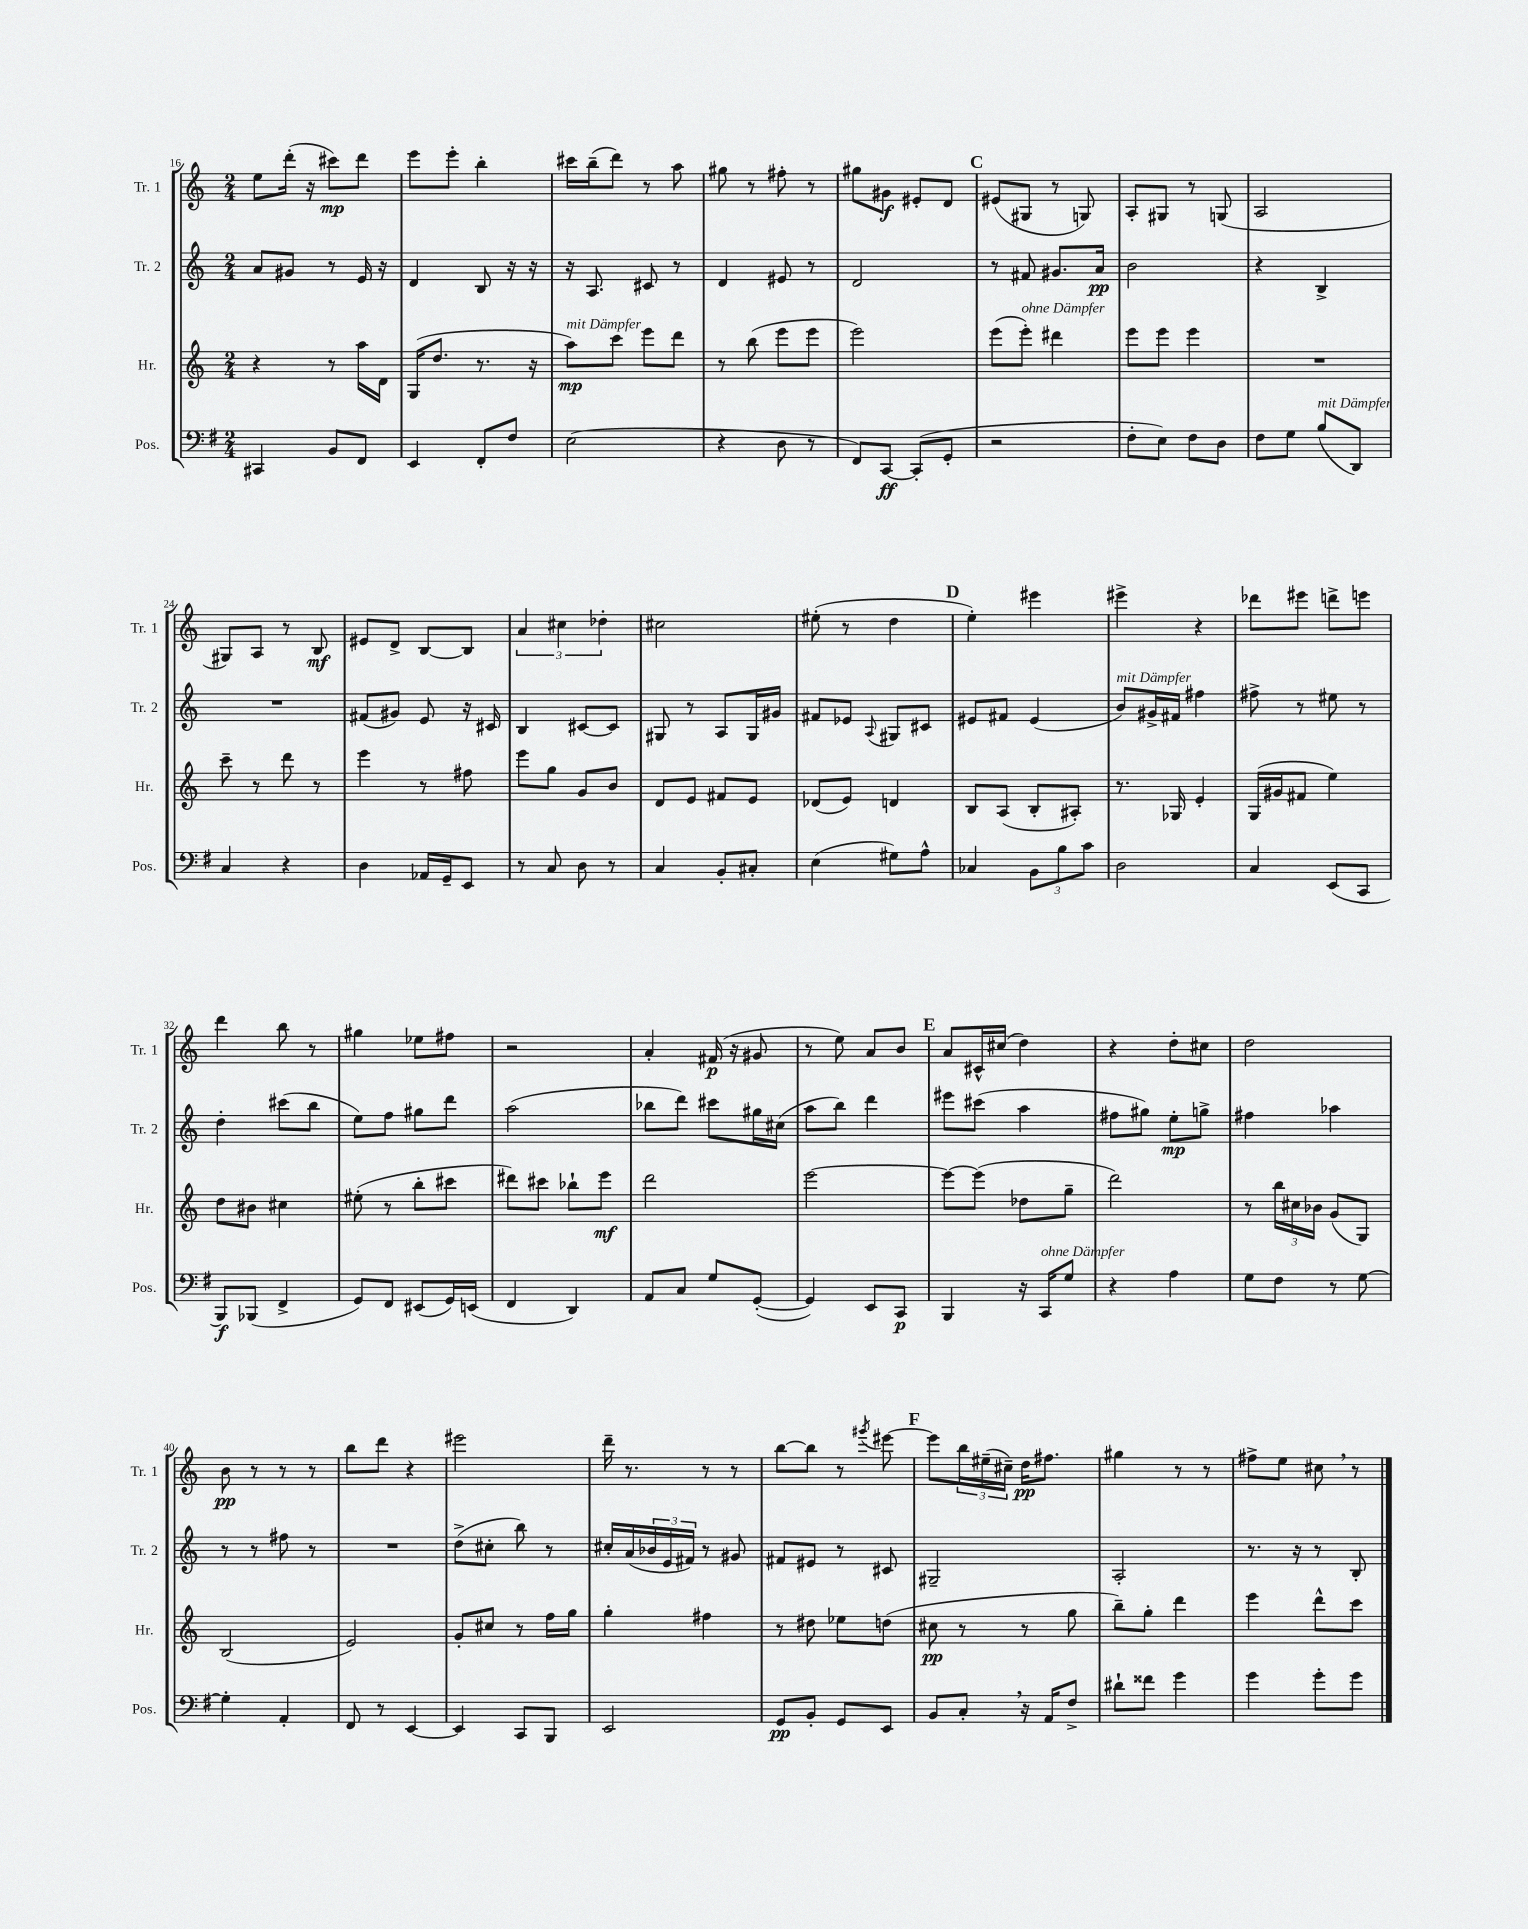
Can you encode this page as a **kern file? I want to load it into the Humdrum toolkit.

**kern	**kern	**kern	**kern
*staff4	*staff3	*staff2	*staff1
*clefF4	*clefG2	*clefG2	*clefG2
*k[f#]	*k[]	*k[]	*k[]
*M2/4	*M2/4	*M2/4	*M2/4
4CC#	4r	8a	8ee
.	.	8g#	(16ddd'
.	.	.	16r
8BB	8r	8r	8ccc#)
8FF#	16aa	16e	8ddd
.	16d	16r	.
=	=	=	=
4EE	(16G	4d	8eee
.	8.dd	.	.
.	.	.	8eee'
8FF#'	8.r	8B	4bb'
8F#	.	16r	.
.	16r	16r	.
=	=	=	=
(2E	8aa)	16r	16ccc#
.	.	8.A	(16bb~
.	8ccc	.	8ddd)
.	8eee	8c#	8r
.	8ddd	8r	8aa
=	=	=	=
4r	8r	4d	8gg#
.	(8bb	.	8r
8D	8eee	8e#	8ff#'
8r	8eee	8r	8r
=	=	=	=
8FF#)	2eee)	2d	8gg#
[8CC	.	.	8g#
(8CC']	.	.	8e#'
8GG'	.	.	8d
=	=	=	=
2r	(8eee	8r	(8e#
.	8eee')	8f#	8G#
.	4ddd#	8.g#	8r
.	.	.	8G)
.	.	16a	.
=	=	=	=
8F#'	8eee	2b	8A'
8E)	8eee	.	8G#
8F#	4eee	.	8r
8D	.	.	(8G
=	=	=	=
8F#	2r	4r	2A
8G	.	.	.
(8B	.	4B^	.
8DD)	.	.	.
=	=	=	=
4C	8ccc~	2r	8G#)
.	8r	.	8A
4r	8ddd	.	8r
.	8r	.	8B
=	=	=	=
4D	4eee	(8f#	8e#
.	.	8g#)	8d^
16AA-	8r	8e	[8B
16GG~	.	.	.
8EE	8ff#	16r	8B]
.	.	16c#	.
=	=	=	=
8r	8eee	4B	6a
8C	8gg	.	.
.	.	.	6cc#
8D	8g	[8c#	.
.	.	.	6dd-'
8r	8b	8c#]	.
=	=	=	=
4C	8d	8G#	2cc#
.	8e	8r	.
8BB'	8f#	8A	.
8C#'	8e	16G#	.
.	.	16g#	.
=	=	=	=
(4E	(8d-	8f#	(8ee#'
.	8e)	8e-	8r
.	.	8qqA	.
8G#)	4d	8G#	4dd
8A^^	.	8c#	.
=	=	=	=
4C-	8B	8e#	4ee')
.	(8A	8f#	.
12BB	8B'	(4e#	4eee#
12B	.	.	.
.	8A#')	.	.
12c	.	.	.
=	=	=	=
2D	8.r	8b)	4eee#^
.	.	16g#^	.
.	16G-	16f#	.
.	4e'	4ff#	4r
=	=	=	=
4C	(16G	8ff#^	8ddd-
.	16g#	.	.
.	8f#	8r	8eee#
(8EE	4ee)	8ee#	8ddd^
8CC	.	8r	8eee
=	=	=	=
8BBB)	8dd	4dd'	4ddd
(8BBB-	8b#	.	.
4FF#^	4cc#	(8ccc#	8bb
.	.	8bb	8r
=	=	=	=
8GG)	(8ee#'	8ee)	4gg#
8FF#	8r	8ff	.
(8EE#	8bb'	8gg#	8ee-
16GG)	8ccc#	8ddd	8ff#
(16EE	.	.	.
=	=	=	=
4FF#	8ddd#)	(2aa	2r
.	8ccc#	.	.
4DD)	8bb-`	.	.
.	8eee	.	.
=	=	=	=
8AA	2ddd	8bb-	4a'
8C	.	8ddd)	.
8G	.	8ccc#	(16f#
.	.	.	16r
([8GG'	.	16gg#	8g#
.	.	(16cc#	.
=	=	=	=
4GG])	[2eee	8aa	8r
.	.	8bb)	8ee)
8EE	.	4ddd	8a
8CC	.	.	8b
=	=	=	=
4BBB	8eee_	8eee#	8a
.	(8eee]	(8ccc#	16c#^^
.	.	.	(16cc#
16r	8dd-	4aa	4dd)
16CC	.	.	.
8G	8gg~	.	.
=	=	=	=
4r	2ddd)	8ff#	4r
.	.	8gg#)	.
4A	.	8ee'	8dd'
.	.	8gg^	8cc#
=	=	=	=
8G	8r	4ff#	2dd
8F#	24bb	.	.
.	24cc#	.	.
.	24b-	.	.
8r	(8g	4aa-	.
[8G	8G)	.	.
=	=	=	=
4G']	(2B	8r	8b
.	.	8r	8r
4AA'	.	8ff#	8r
.	.	8r	8r
=	=	=	=
8FF#	2e)	2r	8bb
8r	.	.	8ddd
[4EE	.	.	4r
=	=	=	=
4EE]	8g'	(8dd^	2eee#
.	8cc#	8cc#'	.
8CC	8r	8bb)	.
8BBB	16ff	8r	.
.	16gg	.	.
=	=	=	=
2EE	4gg'	16cc#'	16ddd~
.	.	(16a	8.r
.	.	24b-	.
.	.	24e	.
.	.	24f#)	.
.	4ff#	8r	8r
.	.	8g#	8r
=	=	=	=
8GG	8r	8f#	[8bb
8BB'	8dd#	8e#	8bb]
8GG	8ee-	8r	8r
.	.	.	8qggg#
8EE	(8dd	8c#	[8eee#
=	=	=	=
8BB	8cc#	2G#~	8eee#]
8C'	8r	.	24bb
.	.	.	(24ee#~
.	.	.	24cc#~)
16r	8r	.	16dd
16AA	.	.	8.ff#
8F#^	8gg	.	.
=	=	=	=
8d#`	8bb~)	2A'	4gg#
8f##	8gg'	.	.
4g	4ddd	.	8r
.	.	.	8r
=	=	=	=
4g	4eee	8.r	8ff#^
.	.	.	8ee
.	.	16r	.
8g'	8ddd^^	8r	8cc#
8g	8ccc	8B'	8r
==	==	==	==
*-	*-	*-	*-
